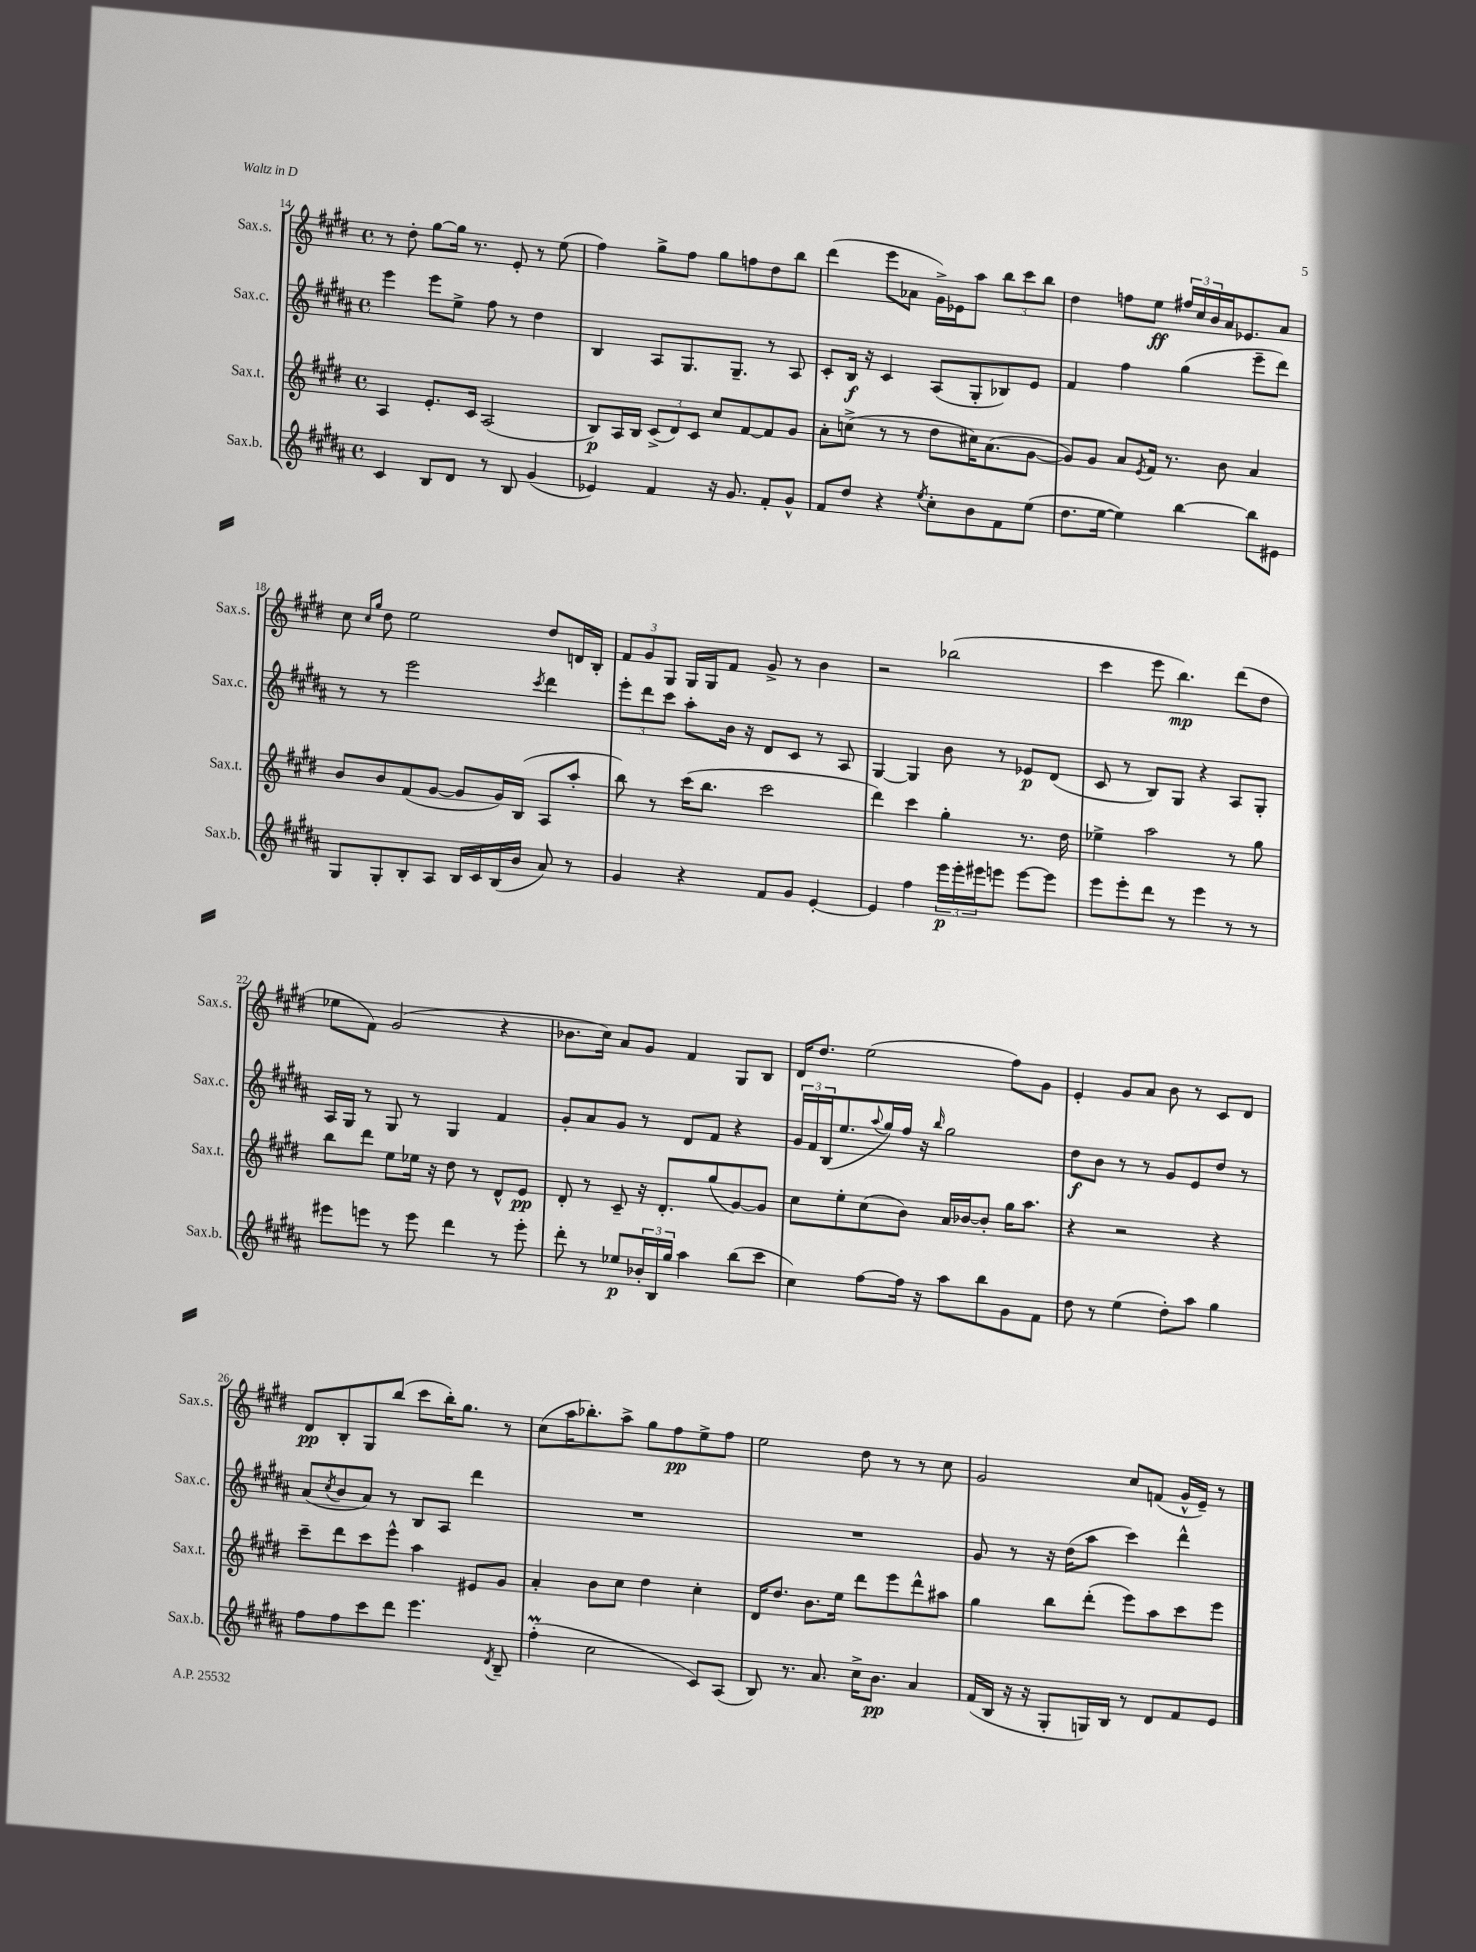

**kern	**dynam	**kern	**dynam	**kern	**dynam	**kern	**dynam
*part4	*part4	*part3	*part3	*part2	*part2	*part1	*part1
*staff4	*staff4	*staff3	*staff3	*staff2	*staff2	*staff1	*staff1
*I"Sax.b.	*	*I"Sax.t.	*	*I"Sax.c.	*	*I"Sax.s.	*
*I'Sax.b.	*	*I'Sax.t.	*	*I'Sax.c.	*	*I'Sax.s.	*
*clefG2	*	*clefG2	*	*clefG2	*	*clefG2	*
*k[f#c#g#d#a#]	*	*k[f#c#g#d#]	*	*k[f#c#g#d#a#]	*	*k[f#c#g#d#]	*
*M4/4	*	*M4/4	*	*M4/4	*	*M4/4	*
*met(c)	*	*met(c)	*	*met(c)	*	*met(c)	*
=14	=14	=14	=14	=14	=14	=14	=14
4c#/	.	4A/	.	4eee\	.	8r	.
.	.	.	.	.	.	8dd#'\	.
8B/L	.	8.e'/L	.	8eee\L	.	[8gg#\L	.
8d#/J	.	.	.	8ee^\J	.	16gg#\Jk]	.
.	.	16c#/Jk	.	.	.	8.r	.
8r	.	(2A/	.	8ff#\	.	.	.
8B/	.	.	.	8r	.	8e'/	.
(4g#/	.	.	.	4dd#\	.	8r	.
.	.	.	.	.	.	(8ee\	.
=15	=15	=15	=15	=15	=15	=15	=15
4e-X/)	.	8B/L)	p	4B/	.	4ff#\)	.
.	.	16A/L	.	.	.	.	.
.	.	16B/JJ	.	.	.	.	.
4f#/	.	(12c#^/L	.	8A#/L	.	8gg#^\L	.
.	.	12d#/)	.	.	.	.	.
.	.	.	.	8.G#/	.	8ff#\J	.
.	.	12c#/J	.	.	.	.	.
16r	.	8cc#/L	.	.	.	8gg#\L	.
8.g#/	.	.	.	8.G#~/J	.	.	.
.	.	[8f#/	.	.	.	8ffn\	.
8f#'/L	.	8f#/]	.	8r	.	8dd#\	.
8g#^^/J	.	8g#/J	.	8A#/	.	8bb\J	.
=16	=16	=16	=16	=16	=16	=16	=16
8f#/L	.	8a'\L	.	8c#'/L	.	(4ddd#\	.
8dd#/J	.	(8ccn^\J	.	16B/Jk	f	.	.
.	.	.	.	16r	.	.	.
4r	.	8r	.	4c#/	.	8eee\L	.
.	.	8r	.	.	.	8a-X\J	.
8qee/	.	.	.	.	.	.	.
8cc#'\L	.	8dd#\L	.	(8A#/L	.	16g#^\LL)	.
.	.	.	.	.	.	16e-X\J	.
8b\	.	16cc#X\K)	.	8G#'/	.	8aa\J	.
.	.	(8.a\	.	.	.	.	.
8f#\	.	.	.	8B-X/)	.	12bb\L	.
.	.	.	.	.	.	12ccc#\	.
(8ee\J	.	[8g#\J	.	8e/J	.	.	.
.	.	.	.	.	.	12bb\J	.
=17	=17	=17	=17	=17	=17	=17	=17
8.dd#\L	.	8g#/L])	.	4f#/	.	4dd#\	.
.	.	8g#/J	.	.	.	.	.
[16ee\Jk	.	.	.	.	.	.	.
4ee\])	.	8a/L	.	4ff#\	.	8ffn\L	.
.	.	8qe/	.	.	.	.	.
.	.	16f#/Jk	.	.	.	8ee\J	ff
.	.	8.r	.	.	.	.	.
[4bb\	.	.	.	(4gg#\	.	24ff#X/LL	.
.	.	.	.	.	.	24cc#/	.
.	.	.	.	.	.	24b/	.
.	.	8b\	.	.	.	16a/J	.
.	.	.	.	.	.	8.e-X/	.
8bb\L]	.	4a/	.	8eee~\L	.	.	.
8e#X\J	.	.	.	8ddd#\J)	.	8a/J	.
!!LO:LB:g=z
=18	=18	=18	=18	=18	=18	=18	=18
8G#/L	.	8b/L	.	8r	.	8cc#\	.
.	.	.	.	.	.	16qqcc#/LL	.
.	.	.	.	.	.	16qqgg#/JJ	.
8G#'/	.	8b/	.	8r	.	8dd#\	.
8B'/	.	(8f#/	.	2eee\	.	2ee\	.
8A#/J	.	[8g#/J	.	.	.	.	.
16B/LL	.	8g#/L]	.	.	.	.	.
16c#/	.	.	.	.	.	.	.
(16B/	.	16g#/L)	.	.	.	.	.
16b/JJ	.	(16B/JJ	.	.	.	.	.
.	.	.	.	8qccc#/	.	.	.
8a#/)	.	8A/L	.	4ddd#\	.	8dd#/L	.
8r	.	8aa'/J	.	.	.	16dn/L	.
.	.	.	.	.	.	16B'/JJ	.
=19	=19	=19	=19	=19	=19	=19	=19
4g#/	.	8bb\)	.	12eee'\L	.	12f#/L	.
.	.	.	.	12ddd#\	.	12g#/	.
.	.	8r	.	.	.	.	.
.	.	.	.	12ccc#\J	.	12G#/J	.
4r	.	(16ccc#\KL	.	8aa#'\L	.	16G#/LL	.
.	.	8.bb\J	.	.	.	16G#/J	.
.	.	.	.	16b\Jk	.	8f#/J	.
.	.	.	.	16r	.	.	.
8f#/L	.	2ccc#\	.	8d#/L	.	8g#^/	.
8g#/J	.	.	.	8c#/J	.	8r	.
[4e'/	.	.	.	8r	.	4b\	.
.	.	.	.	8A#/	.	.	.
=20	=20	=20	=20	=20	=20	=20	=20
4e/]	.	4ddd#\)	.	[4G#/	.	2r	.
4ff#\	.	4ccc#\	.	4G#/]	.	.	.
24eee\LL	p	4gg#'\	.	8b\	.	(2bb-X\	.
24eee'\	.	.	.	.	.	.	.
24eee#X\J	.	.	.	.	.	.	.
8eeen\J	.	.	.	8r	.	.	.
[8eee\L	.	8.r	.	8e-X/L	p	.	.
8eee\J]	.	.	.	(8d#/J	.	.	.
.	.	16dd#\	.	.	.	.	.
=21	=21	=21	=21	=21	=21	=21	=21
8eee\L	.	4ee-X^\	.	8c#/	.	4ccc#\	.
8eee'\	.	.	.	8r	.	.	.
8ddd#\J	.	2aa\	.	8B/L)	.	8eee\	.
8r	.	.	.	8G#/J	.	4.bb\)	mp
4eee\	.	.	.	4r	.	.	.
8r	.	8r	.	8A#/L	.	(8ddd#\L	.
8r	.	8gg#\	.	8G#'/J	.	8dd#\J	.
!!LO:LB:g=z
=22	=22	=22	=22	=22	=22	=22	=22
8eee#X\L	.	8bb\L	.	16A#/LL	.	8ee-X\L	.
.	.	.	.	16G#/JJ	.	.	.
8eeen\J	.	8ddd#\J	.	8r	.	8f#\J)	.
8r	.	8ee\L	.	8G#/	.	(2g#/	.
8eee\	.	16ee-X\Jk	.	8r	.	.	.
.	.	16r	.	.	.	.	.
4ddd#\	.	8dd#\	.	4G#/	.	.	.
.	.	8r	.	.	.	.	.
8r	.	8d#^^/L	.	4f#/	.	4r	.
8eee'\	.	8e/J	pp	.	.	.	.
=23	=23	=23	=23	=23	=23	=23	=23
8ddd#'\	.	8d#'/	.	8g#'/L	.	8.b-X\L	.
8r	.	8r	.	8a#/	.	.	.
.	.	.	.	.	.	16cc#\Jk)	.
8ee-X/L	p	8c#~/	.	8g#/J	.	8a/L	.
24b-X'/L	.	16r	.	8r	.	8g#/J	.
24B/	.	.	.	.	.	.	.
.	.	8.d#'/L	.	.	.	.	.
24gg#/JJ	.	.	.	.	.	.	.
4aa#\	.	.	.	8d#/L	.	4f#/	.
.	.	(8gg#/	.	8f#/J	.	.	.
(8bb\L	.	[8g#/)	.	4r	.	8G#/L	.
8ccc#\J	.	8g#/J]	.	.	.	8B/J	.
=24	=24	=24	=24	=24	=24	=24	=24
4cc#\)	.	8cc#\L	.	24g#/LL	.	16d#/KL	.
.	.	.	.	24f#/	.	.	.
.	.	.	.	.	.	8.dd#/J	.
.	.	.	.	(24B/J	.	.	.
.	.	8ee'\	.	8.ee/	.	.	.
[8ff#\L	.	(8cc#\	.	.	.	(2ee\	.
.	.	.	.	8qqaa#/	.	.	.
.	.	.	.	16gg#/L)	.	.	.
16ff#\Jk]	.	8b\J)	.	16ff#/JJ	.	.	.
16r	.	.	.	16r	.	.	.
.	.	.	.	16qqbb/	.	.	.
8aa#\L	.	16a/LL	.	2gg#\	.	.	.
.	.	[16b-X/J	.	.	.	.	.
8bb\	.	8b-'/J]	.	.	.	.	.
8g#\	.	16gg#\KL	.	.	.	8ff#\L)	.
.	.	8.aa\J	.	.	.	.	.
8f#\J	.	.	.	.	.	8g#\J	.
=25	=25	=25	=25	=25	=25	=25	=25
8dd#\	.	4r	.	8dd#\L	f	4e'/	.
8r	.	.	.	8b\J	.	.	.
(4ee\	.	2r	.	8r	.	8g#/L	.
.	.	.	.	8r	.	8a/J	.
8dd#'\L)	.	.	.	8g#/L	.	8b\	.
8aa#\J	.	.	.	8e/	.	8r	.
4gg#\	.	4r	.	8dd#/J	.	8c#/L	.
.	.	.	.	8r	.	8d#/J	.
!!LO:LB:g=z
=26	=26	=26	=26	=26	=26	=26	=26
8ff#\L	.	8ccc#~\L	.	(8a#/L	.	8d#/L	pp
.	.	.	.	8qcc#/	.	.	.
8ff#\	.	8ddd#\	.	8b/	.	8B'/	.
8ccc#\	.	8ccc#\	.	8a#/J)	.	8G#/	.
8ddd#\J	.	8eee^^\J	.	8r	.	(8bb/J	.
4.eee\	.	4aa\	.	8B/L	.	8ccc#\L	.
.	.	.	.	8A#/J	.	16bb'\K)	.
.	.	.	.	.	.	8.gg#\J	.
.	.	8e#X/L	.	4ddd#\	.	.	.
8qd#/	.	.	.	.	.	.	.
8B~/	.	8g#/J	.	.	.	8r	.
=27	=27	=27	=27	=27	=27	=27	=27
(4ff#M'\	.	4a'/	.	1r	.	(8cc#\L	.
.	.	.	.	.	.	16aa\K	.
.	.	.	.	.	.	8.bb-X'\)	.
2cc#\	.	8b\L	.	.	.	.	.
.	.	8cc#\J	.	.	.	8aa^\J	.
.	.	4dd#\	.	.	.	8gg#\L	.
.	.	.	.	.	.	8ff#\	pp
8c#/L)	.	4cc#'\	.	.	.	8ee^\	.
(8A#/J	.	.	.	.	.	8ff#\J	.
=28	=28	=28	=28	=28	=28	=28	=28
8B/)	.	16d#/KL	.	1r	.	2ee\	.
.	.	8.dd#/J	.	.	.	.	.
8.r	.	.	.	.	.	.	.
.	.	8.b\L	.	.	.	.	.
8.a#/	.	.	.	.	.	.	.
.	.	16ee\Jk	.	.	.	.	.
16cc#^\KL	.	8ddd#\L	.	.	.	8dd#\	.
8.b\J	pp	.	.	.	.	.	.
.	.	8eee\	.	.	.	8r	.
4a#/	.	8ddd#^^\	.	.	.	8r	.
.	.	8aa#X\J	.	.	.	8cc#\	.
=29	=29	=29	=29	=29	=29	=29	=29
(16f#/LL	.	4gg#\	.	8g#/	.	2g#/	.
16B/JJ	.	.	.	.	.	.	.
16r	.	.	.	8r	.	.	.
16r	.	.	.	.	.	.	.
8G#'/L	.	8bb\L	.	16r	.	.	.
.	.	.	.	(16dd#\KL	.	.	.
16Gn/L)	.	(8ddd#'\J	.	8aa#\J	.	.	.
16B/JJ	.	.	.	.	.	.	.
8r	.	8eee\L)	.	4ccc#\)	.	8cc#/L	.
8d#/L	.	8aa\	.	.	.	(8fn/J	.
8f#/	.	8ccc#\	.	4ddd#^^\	.	16g#^^/LL	.
.	.	.	.	.	.	16e~/JJ)	.
8e/J	.	8eee\J	.	.	.	8r	.
==	==	==	==	==	==	==	==
*-	*-	*-	*-	*-	*-	*-	*-
